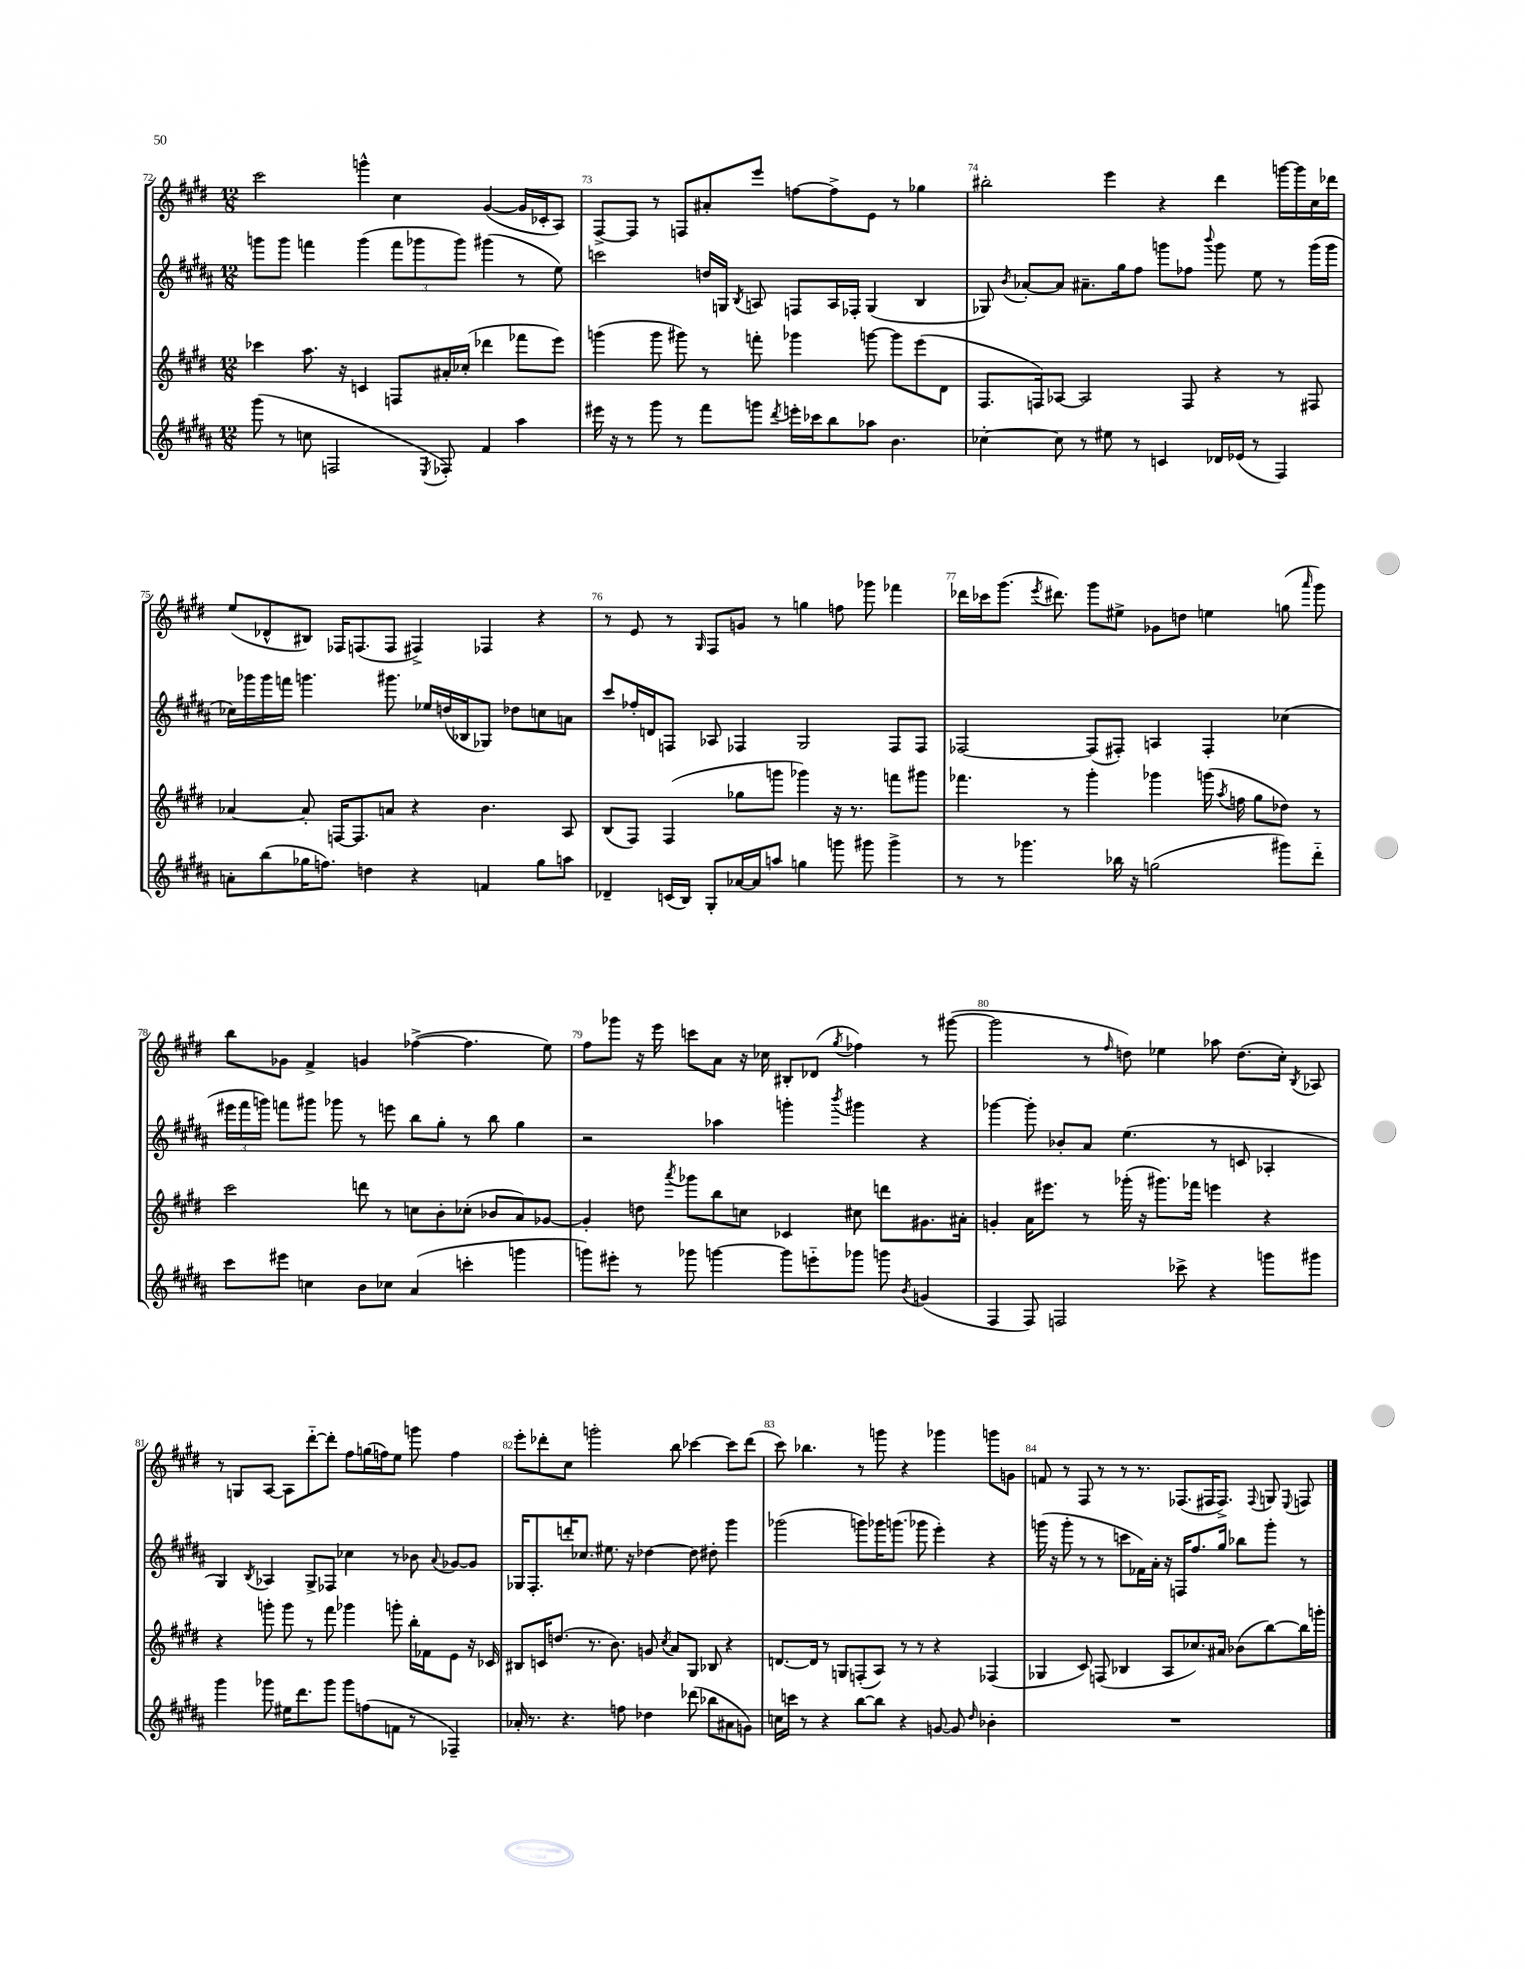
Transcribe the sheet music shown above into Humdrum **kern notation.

**kern	**kern	**kern	**kern
*staff4	*staff3	*staff2	*staff1
*clefG2	*clefG2	*clefG2	*clefG2
*k[f#c#g#d#a#]	*k[f#c#g#d#]	*k[f#c#g#d#a#]	*k[f#c#g#d#]
*M12/8	*M12/8	*M12/8	*M12/8
(8ggg#	4ccc-	8ggg	2ccc#
8r	.	8ggg	.
8cc	8.aa	4fff	.
2F	.	.	.
.	16r	.	.
.	4c	(4ggg	4ggg^^
.	8F	12fff	4cc#
.	.	12ggg-	.
8qE	.	.	.
8F-')	16a#'	.	.
.	.	12ggg-)	.
.	(16cc-'	.	.
4f#	4ddd-	(4ggg#	([4g#
4aa#	8fff-	8r	16g#]
.	.	.	16c-'
.	8eee)	8ee)	8A)
=	=	=	=
16eee#	(4ggg	2ccc	[8F#^
16r	.	.	.
8r	.	.	8F#]
8ggg#	8ggg	.	8r
8r	8ggg#)	.	8F
8fff#	8r	16dd	8a#'
.	.	16G	.
.	.	8qB	.
8ggg	8fff'	8A	8eee
8qddd#	.	.	.
16eee'	4ggg-	8F	[8ff
16ccc-	.	.	.
8bb	.	16A	8ff^]
.	.	16F-'	.
8aa-	[8ggg	(4G	8e
4.b	8ggg]	.	8r
.	(8eee	4B	4gg-
.	8d#	.	.
=	=	=	=
[4cc-'	8.F#	8G-)	2bb#'
.	.	8qb	.
.	.	[8a-'	.
.	16F)	.	.
8cc-]	[8A-	8a-]	.
8r	2A-]	8.a#~	.
8ee#	.	.	4eee
.	.	16gg#	.
8r	.	8ff#	.
4c	.	8ggg	4r
.	8F	8ff-	.
.	.	8qqbbb	.
16d-	4r	8ggg	4ddd#
(16e-	.	.	.
8r	.	8ee	.
4F#)	8r	8r	[16ggg
.	.	.	16ggg]
.	8F#	(16ggg	16cc#
.	.	16ggg	16ddd-
=	=	=	=
8a'	[4a-	16cc-)	(8ee
.	.	16ggg-	.
(8bb	.	16ggg-	8d-^^
.	.	16fff	.
16gg-	8a-']	4.ggg	8B#)
8.ff)	.	.	.
.	[16F	.	16F-
.	8.F]	.	(8.F
4dd	.	.	.
.	8a	8.ggg#	8F
4r	4r	.	4F#^)
.	.	16ee-	.
.	.	(16dd	.
.	.	16B-	.
4f	4.b	8G-)	4F-
.	.	8dd-	.
8gg-	.	8cc	4r
8aa	8A	8a	.
=	=	=	=
4d-~	(8B	8ccc#	8r
.	8F#)	16ff-'	8e
.	.	16d	.
(16c	(4F#	8F	8r
16B)	.	.	.
.	.	.	16qqG#
8G#'	.	8A-	8F#
[16a-	8gg-	4F-	8g
16a-]	.	.	.
8aa	8ggg	.	8r
4gg	4ggg-)	2G#	4gg
8ggg	16r	.	8ff
.	8.r	.	.
8ggg#	.	.	8ggg-
4ggg#^	8fff	8F-	4fff-
.	8ggg#	8F-	.
=	=	=	=
8r	4.fff-	[2F-	16ddd-
.	.	.	16ccc-
8r	.	.	(8.ggg#
4.ggg-	.	.	.
.	.	.	8qeee
.	.	.	8.ddd#)
.	8r	.	.
.	4ggg#'	(8F-]	8ggg#
16bb-	.	8F#')	8ee#^
16r	.	.	.
(2gg	4ggg-	4A	8g-
.	.	.	8dd
.	(16ggg	4F#'	4ee
.	8qaa	.	.
.	16ff	.	.
.	8gg#	.	.
8ggg#)	8dd-)	(4cc-	(8gg
.	.	.	16qqaaa
8ddd#'~	8r	.	8ggg#)
=	=	=	=
8ccc#	2ccc#	24eee#	8bb
.	.	24fff#	.
.	.	24ggg)	.
8eee#	.	8fff	8g-
4cc	.	8ggg#	4f#^
.	.	8ggg-	.
8b	8ddd	8r	4g
8cc-	8r	8eee	.
(4a#	8cc	8bb	([4ff-^
.	8b'	8gg#'	.
4ccc'	(8cc-'	8r	4.ff-]
.	8b-	8bb	.
4ggg	8a)	4gg#	.
.	[8g-	.	8ee)
=	=	=	=
8ggg)	4g-']	2r	8ff#
8eee#'	.	.	8ggg-
8r	8dd	.	16r
.	.	.	16eee
.	8qaaa	.	.
8ggg-	8ggg-	.	8ccc
[4ggg	8bb	4aa-	8a
.	8cc	.	16r
.	.	.	16cc-
8ggg]	4c-	4ggg'	8B#'
8eee'~	.	.	(8d-
.	.	8qbbb	8qgg#
8ggg-	8cc#	4ggg#	4ff-)
8ggg	8ddd	.	.
8qb	.	.	.
(4g	8.g#	4r	8r
.	.	.	([8ggg#
.	16a#'	.	.
=	=	=	=
4F#	4g'	[4ggg-	2ggg#]
8F#)	16a	8ggg-']	.
.	8.eee#	.	.
2F	.	8b-'	.
.	8r	8a#	8r
.	.	.	16qqff#
.	(16ggg-'	(4.ee	8dd)
.	16r	.	.
.	8.ggg#)	.	4ee-
8ccc-^	.	.	.
.	16fff-	.	.
4r	4eee	8r	8aa-
.	.	8c	(8.dd
8ggg	4r	4A-'	.
.	.	.	16cc#')
.	.	.	8qB
8ggg#	.	.	8A-
=	=	=	=
4ggg#	4r	4G#)	8r
.	.	.	8G
.	.	8qB	.
8ggg-	8ggg'	4A-	[8A
16ee#	8ggg	.	8A]
8.ddd#	.	.	.
.	8r	8G#^	[8ddd#'~
8ggg-	8fff#	8F-	8ddd#']
8ggg-	4ggg-	4cc-	8ff#
(8ff	.	.	(16gg
.	.	.	16ff)
8f	8ggg'	8r	8ee
8r	16bb'	8b-	8ggg
.	16f-	.	.
.	.	8qqa#	.
4F-~)	8e	[8g-	4ff
.	16r	8g-]	.
.	16c-	.	.
=	=	=	=
16a-'	8B#	16G-	8eee'
8.r	.	8.F#'	.
.	16c	.	8ddd-'
.	(8.dd	.	.
4.r	.	16ddd'	8cc#
.	.	8.cc-	.
.	8.r	.	2ggg'
.	.	8.ee#	.
.	8.b)	.	.
8ff	.	.	.
.	.	16r	.
4dd-	8g	[4dd-	.
.	8qcc#	.	.
.	8a	.	8bb
(8ddd-	8G#	8dd-]	[4ccc-
8bb-	8B-	8dd#'	.
8a#	4r	4ggg#	8ccc-]
8g)	.	.	(8ddd-
=	=	=	=
16cc	[8.d	(2ggg-	8ccc#)
16ccc	.	.	.
8r	.	.	4.bb-
.	16d]	.	.
4r	8r	.	.
.	8G	.	.
[8bb	(8F'	8ggg)	8r
8bb]	8A)	16ggg-	8ggg
.	.	(8.ggg	.
4r	8r	.	4r
.	8r	8ggg-	.
[8g	4r	4eee')	4ggg-
8g]	.	.	.
16qqdd#	.	.	.
4b-'	(4F-	4r	8ggg
.	.	.	8g
=	=	=	=
1.r	4G-	(16ggg	8f
.	.	16r	.
.	.	8ggg'	8r
.	8c#)	8r	8F#
.	(8F	8r	8r
.	4B-	8ccc	8r
.	.	16f-)	8.r
.	.	16a#'	.
.	8A	16r	.
.	.	16F	(8.F-
.	8.cc-)	8.ff#	.
.	.	.	16F#
.	16a#	16gg#	8.F#^)
.	(8b-	8bb-	.
.	.	.	8qqF#
.	[8bb)	8ggg'	8G
.	.	.	8qqE
.	16bb]	8r	8F
.	16ggg'	.	.
==	==	==	==
*-	*-	*-	*-
